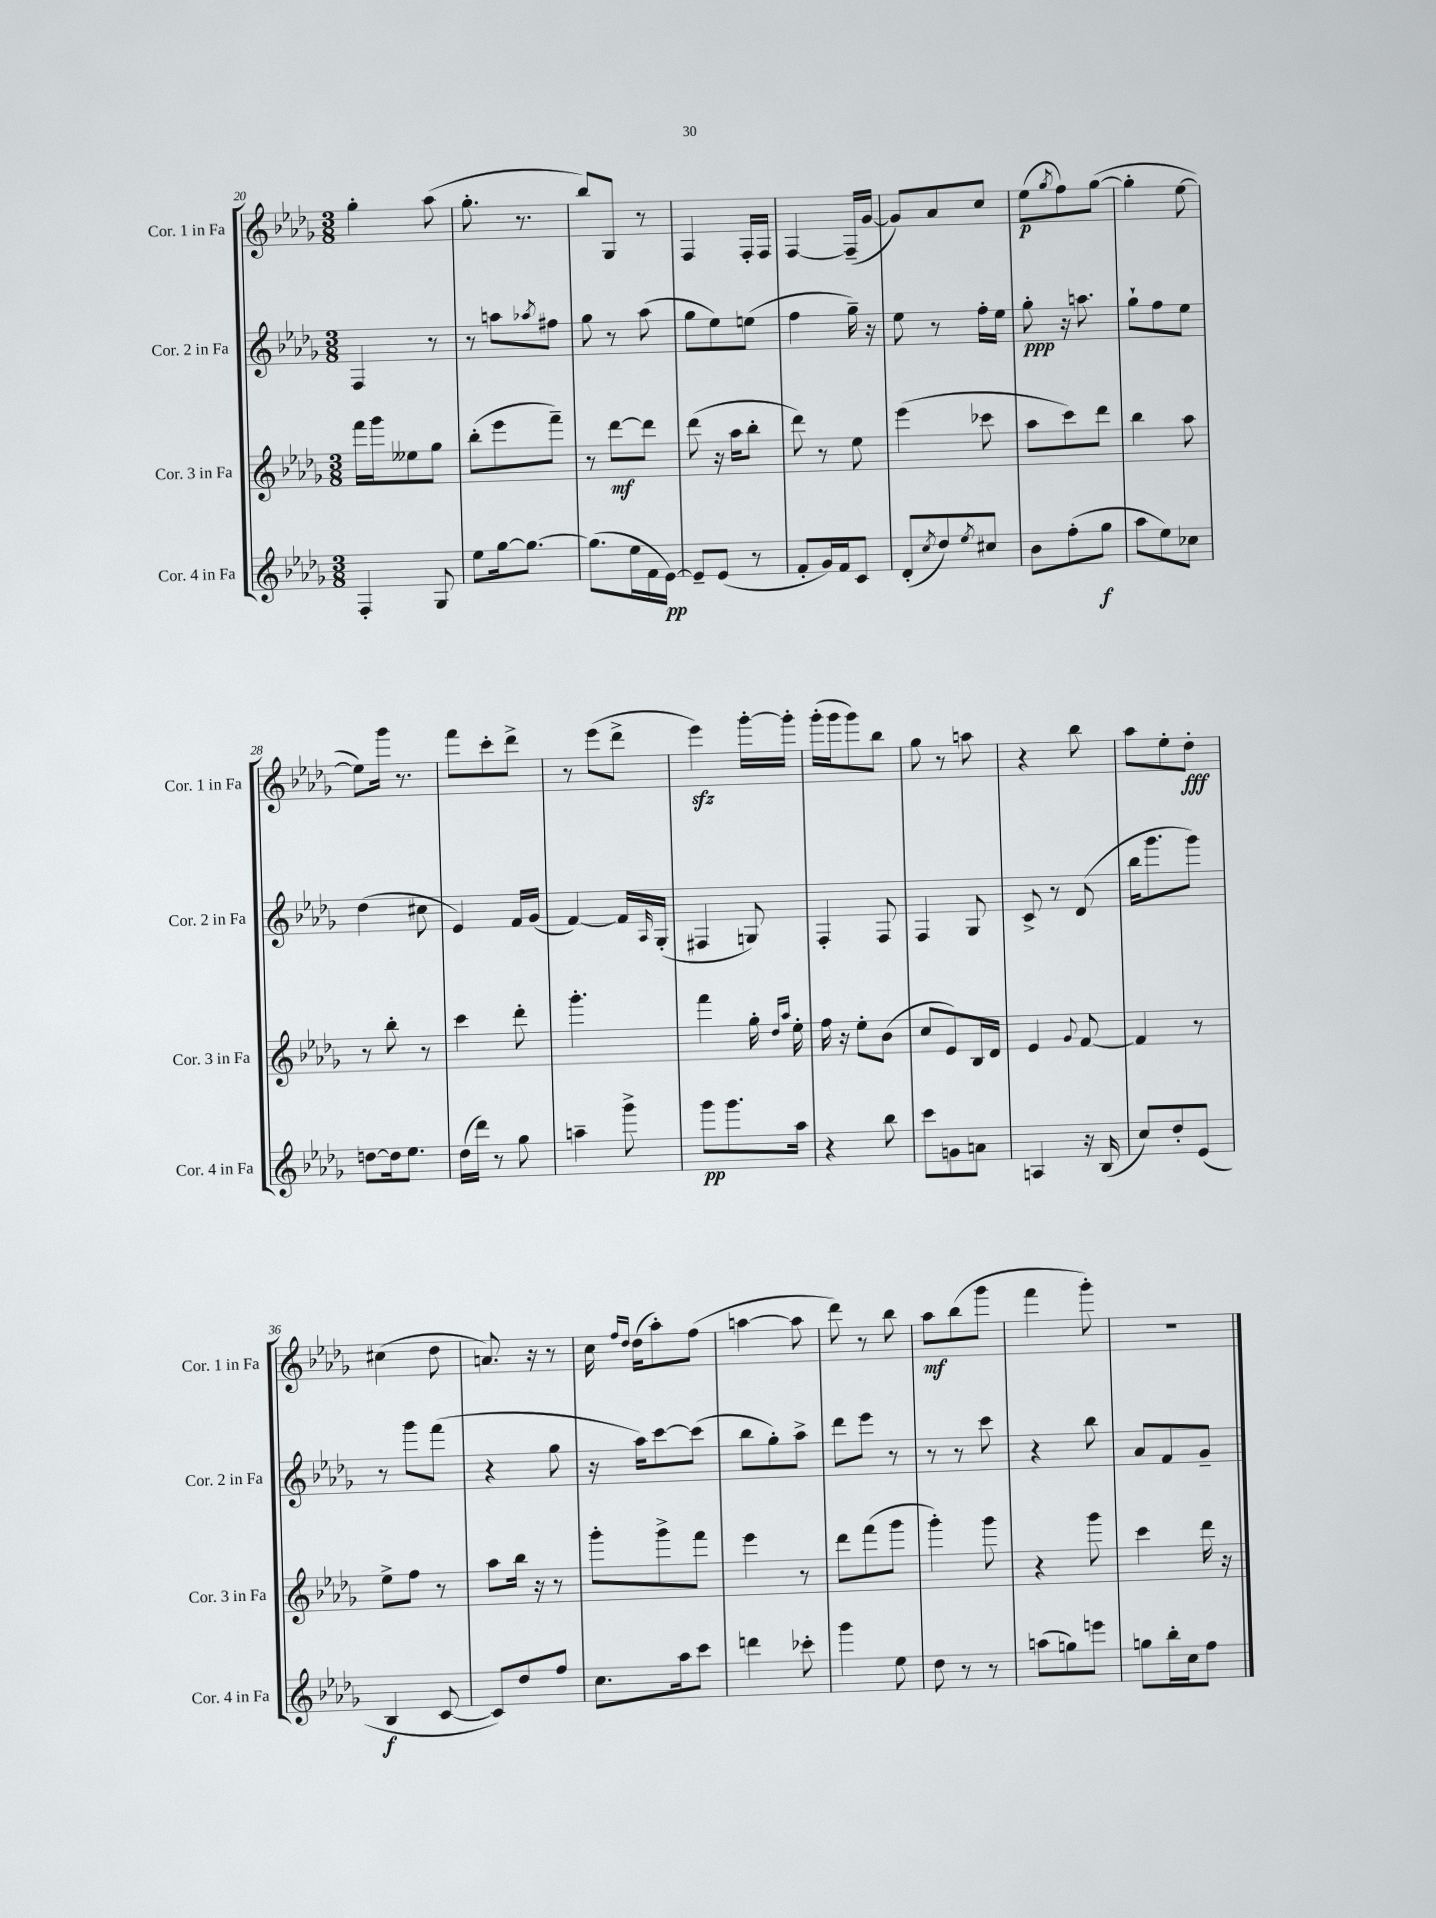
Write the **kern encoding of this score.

**kern	**dynam	**kern	**dynam	**kern	**dynam	**kern	**dynam
*part4	*part4	*part3	*part3	*part2	*part2	*part1	*part1
*staff4	*staff4	*staff3	*staff3	*staff2	*staff2	*staff1	*staff1
*I"Cor. 4 in Fa	*	*I"Cor. 3 in Fa	*	*I"Cor. 2 in Fa	*	*I"Cor. 1 in Fa	*
*I'Cor. 4 in Fa	*	*I'Cor. 3 in Fa	*	*I'Cor. 2 in Fa	*	*I'Cor. 1 in Fa	*
*clefG2	*	*clefG2	*	*clefG2	*	*clefG2	*
*k[b-e-a-d-g-]	*	*k[b-e-a-d-g-]	*	*k[b-e-a-d-g-]	*	*k[b-e-a-d-g-]	*
*M3/8	*	*M3/8	*	*M3/8	*	*M3/8	*
=20	=20	=20	=20	=20	=20	=20	=20
4F'/	.	16fff\LL	.	4F/	.	4gg-'\	.
.	.	16ggg-\J	.	.	.	.	.
.	.	8ee--X\	.	.	.	.	.
8G-/	.	8gg-\J	.	8r	.	(8aa-\	.
=21	=21	=21	=21	=21	=21	=21	=21
8ee-\L	.	(8bb-'\L	.	8r	.	8.gg-'\	.
[16gg-\k	.	8eee-\	.	8aan\L	.	.	.
8.gg-\J_	.	.	.	.	.	8.r	.
.	.	.	.	8qaa-X/	.	.	.
.	.	8fff~\J)	.	8ff#X\J	.	.	.
=22	=22	=22	=22	=22	=22	=22	=22
(8.gg-\L]	.	8r	.	8gg-\	.	8bb-/L)	.
.	.	[8ddd-\L	mf	8r	.	8G-/J	.
16ee-\L	.	.	.	.	.	.	.
16f\	.	8ddd-\J]	.	(8aa-\	.	8r	.
[16e-\JJ)	pp	.	.	.	.	.	.
=23	=23	=23	=23	=23	=23	=23	=23
8e-~/L]	.	(8ddd-\	.	8gg-\L	.	4F/	.
(8e-/J	.	16r	.	8ee-\)	.	.	.
.	.	16aa-\KL	.	.	.	.	.
8r	.	8bb-'\J	.	(8een\J	.	16F'/LL	.
.	.	.	.	.	.	16F/JJ	.
=24	=24	=24	=24	=24	=24	=24	=24
8f'/L	.	8ddd-\)	.	4ff\	.	[4F/	.
16g-/L)	.	8r	.	.	.	.	.
16f/J	.	.	.	.	.	.	.
8c/J	.	8ee-\	.	16gg-~\)	.	(16F~/LL]	.
.	.	.	.	16r	.	[16g-/JJ	.
=25	=25	=25	=25	=25	=25	=25	=25
(8d-'/L	.	(4eee-\	.	8ee-\	.	8g-/L])	.
8qcc/	.	.	.	.	.	.	.
8dd-/)	.	.	.	8r	.	8a-/	.
8qee-/	.	.	.	.	.	.	.
8cc#X/J	.	8ccc-X\	.	16ff'\LL	.	8cc/J	.
.	.	.	.	16ee-\JJ	.	.	.
=26	=26	=26	=26	=26	=26	=26	=26
8b-\L	.	8aa-\L	.	8gg-'\	ppp	(8ee-\L	p
.	.	.	.	.	.	8qgg-/	.
(8ff'\	.	8ccc\)	.	16r	.	8ff\)	.
.	.	.	.	8.aan\	.	.	.
8gg-\J	f	8ddd-\J	.	.	.	([8gg-\J	.
=27	=27	=27	=27	=27	=27	=27	=27
8aa-\L	.	4bb-\	.	8gg-`\L	.	4gg-'\]	.
8ee-\)	.	.	.	8ff\	.	.	.
8cc-X\J	.	8aa-\	.	8ee-\J	.	[8ee-\	.
!!LO:LB:g=z
=28	=28	=28	=28	=28	=28	=28	=28
[8ddn\L	.	8r	.	(4dd-\	.	8ee-\L])	.
16dd\k]	.	8bb-'\	.	.	.	16ggg-\Jk	.
8.ee-\J	.	.	.	.	.	8.r	.
.	.	8r	.	8cc#X\	.	.	.
=29	=29	=29	=29	=29	=29	=29	=29
(16dd-\LL	.	4ccc\	.	4e-/)	.	8fff\L	.
16ddd-\JJ)	.	.	.	.	.	.	.
8r	.	.	.	.	.	8ccc'\	.
8gg-\	.	8ddd-'\	.	16f/LL	.	8ddd-^\J	.
.	.	.	.	(16g-/JJ	.	.	.
=30	=30	=30	=30	=30	=30	=30	=30
4aan~\	.	4.ggg-'\	.	[4f/)	.	8r	.
.	.	.	.	.	.	(8eee-\L	.
8ggg-^\	.	.	.	16f/LL]	.	8ddd-^\J	.
.	.	.	.	16qqA-/	.	.	.
.	.	.	.	(16G-'/JJ	.	.	.
=31	=31	=31	=31	=31	=31	=31	=31
8ggg-\L	pp	4fff\	.	4F#X/	.	4eee-zz\)	.
8.ggg-\	.	.	.	.	.	.	.
.	.	16gg-'\	.	8Gn/)	.	[16ggg-'\LL	.
.	.	16qqdd-/LL	.	.	.	.	.
.	.	16qqaa-/JJ	.	.	.	.	.
16aa-\Jk	.	16ee-'\	.	.	.	16ggg-'\JJ]	.
=32	=32	=32	=32	=32	=32	=32	=32
4r	.	16ff\	.	4F'/	.	(16ggg-'\LL	.
.	.	16r	.	.	.	16ggg-\J	.
.	.	8ee-'\L	.	.	.	8ggg-\)	.
8bb-\	.	(8b-\J	.	8F/	.	8bb-\J	.
=33	=33	=33	=33	=33	=33	=33	=33
8ccc\L	.	8cc/L	.	4F/	.	8gg-\	.
8gn\	.	8e-/)	.	.	.	8r	.
8an\J	.	16B-/L	.	8G-/	.	8aan\	.
.	.	16d-/JJ	.	.	.	.	.
=34	=34	=34	=34	=34	=34	=34	=34
4An/	.	4e-/	.	8c^/	.	4r	.
.	.	.	.	8r	.	.	.
.	.	8qqg-/	.	.	.	.	.
16r	.	[8f/	.	(8d-/	.	8bb-\	.
(16B-/	.	.	.	.	.	.	.
=35	=35	=35	=35	=35	=35	=35	=35
8cc/L)	.	4f/]	.	16bb-\KL	.	8aa-\L	.
.	.	.	.	8.ggg-\	.	.	.
8dd-'/	.	.	.	.	.	8ee-'\	.
(8e-/J	.	8r	.	8ggg-\J)	.	8dd-'\J	fff
!!LO:LB:g=z
=36	=36	=36	=36	=36	=36	=36	=36
4B-/	f	8ee-^\L	.	8r	.	(4cc#X\	.
.	.	8ff\J	.	8ggg-\L	.	.	.
[8c/	.	8r	.	(8fff\J	.	8dd-\	.
=37	=37	=37	=37	=37	=37	=37	=37
8c/L])	.	8aa-\L	.	4r	.	8.an/)	.
8dd-/	.	16bb-\Jk	.	.	.	.	.
.	.	16r	.	.	.	16r	.
8ff/J	.	8r	.	8gg-\	.	8r	.
=38	=38	=38	=38	=38	=38	=38	=38
8.cc\L	.	8ggg-'\L	.	16r	.	16cc\	.
.	.	.	.	.	.	16qqff/LL	.
.	.	.	.	.	.	16qqdd-/JJ	.
.	.	.	.	16aa-\KL)	.	(16dd-\KL	.
.	.	8ggg-^\	.	[8ccc\	.	8aa-'\)	.
16aa-\k	.	.	.	.	.	.	.
8ccc\J	.	8fff\J	.	(8ccc\J]	.	(8ff\J	.
=39	=39	=39	=39	=39	=39	=39	=39
4dddn\	.	4eee-\	.	8bb-\L	.	[4aan\	.
.	.	.	.	8gg-'\)	.	.	.
8ccc-X'\	.	8r	.	8aa-^\J	.	8aa\]	.
=40	=40	=40	=40	=40	=40	=40	=40
4ggg-\	.	8ddd-\L	.	8ddd-\L	.	8ddd-\)	.
.	.	(8fff\	.	8eee-\J	.	8r	.
8ee-\	.	8ggg-\J	.	8r	.	8bb-\	.
=41	=41	=41	=41	=41	=41	=41	=41
8dd-\	.	4ggg-'\)	.	8r	.	8aa-\L	mf
8r	.	.	.	8r	.	(8bb-\	.
8r	.	8ggg-\	.	8ccc\	.	8ggg-\J	.
=42	=42	=42	=42	=42	=42	=42	=42
(8aan\L	.	4r	.	4r	.	4fff\	.
8ggn\)	.	.	.	.	.	.	.
8eeen\J	.	8ggg-\	.	8bb-\	.	8ggg-'\)	.
=43	=43	=43	=43	=43	=43	=43	=43
8ggn\L	.	4ccc\	.	8a-/L	.	4.r	.
16bb-'\L	.	.	.	8f/	.	.	.
16cc\J	.	.	.	.	.	.	.
8ff\J	.	16ddd-\	.	8g-~/J	.	.	.
.	.	16r	.	.	.	.	.
==	==	==	==	==	==	==	==
*-	*-	*-	*-	*-	*-	*-	*-
